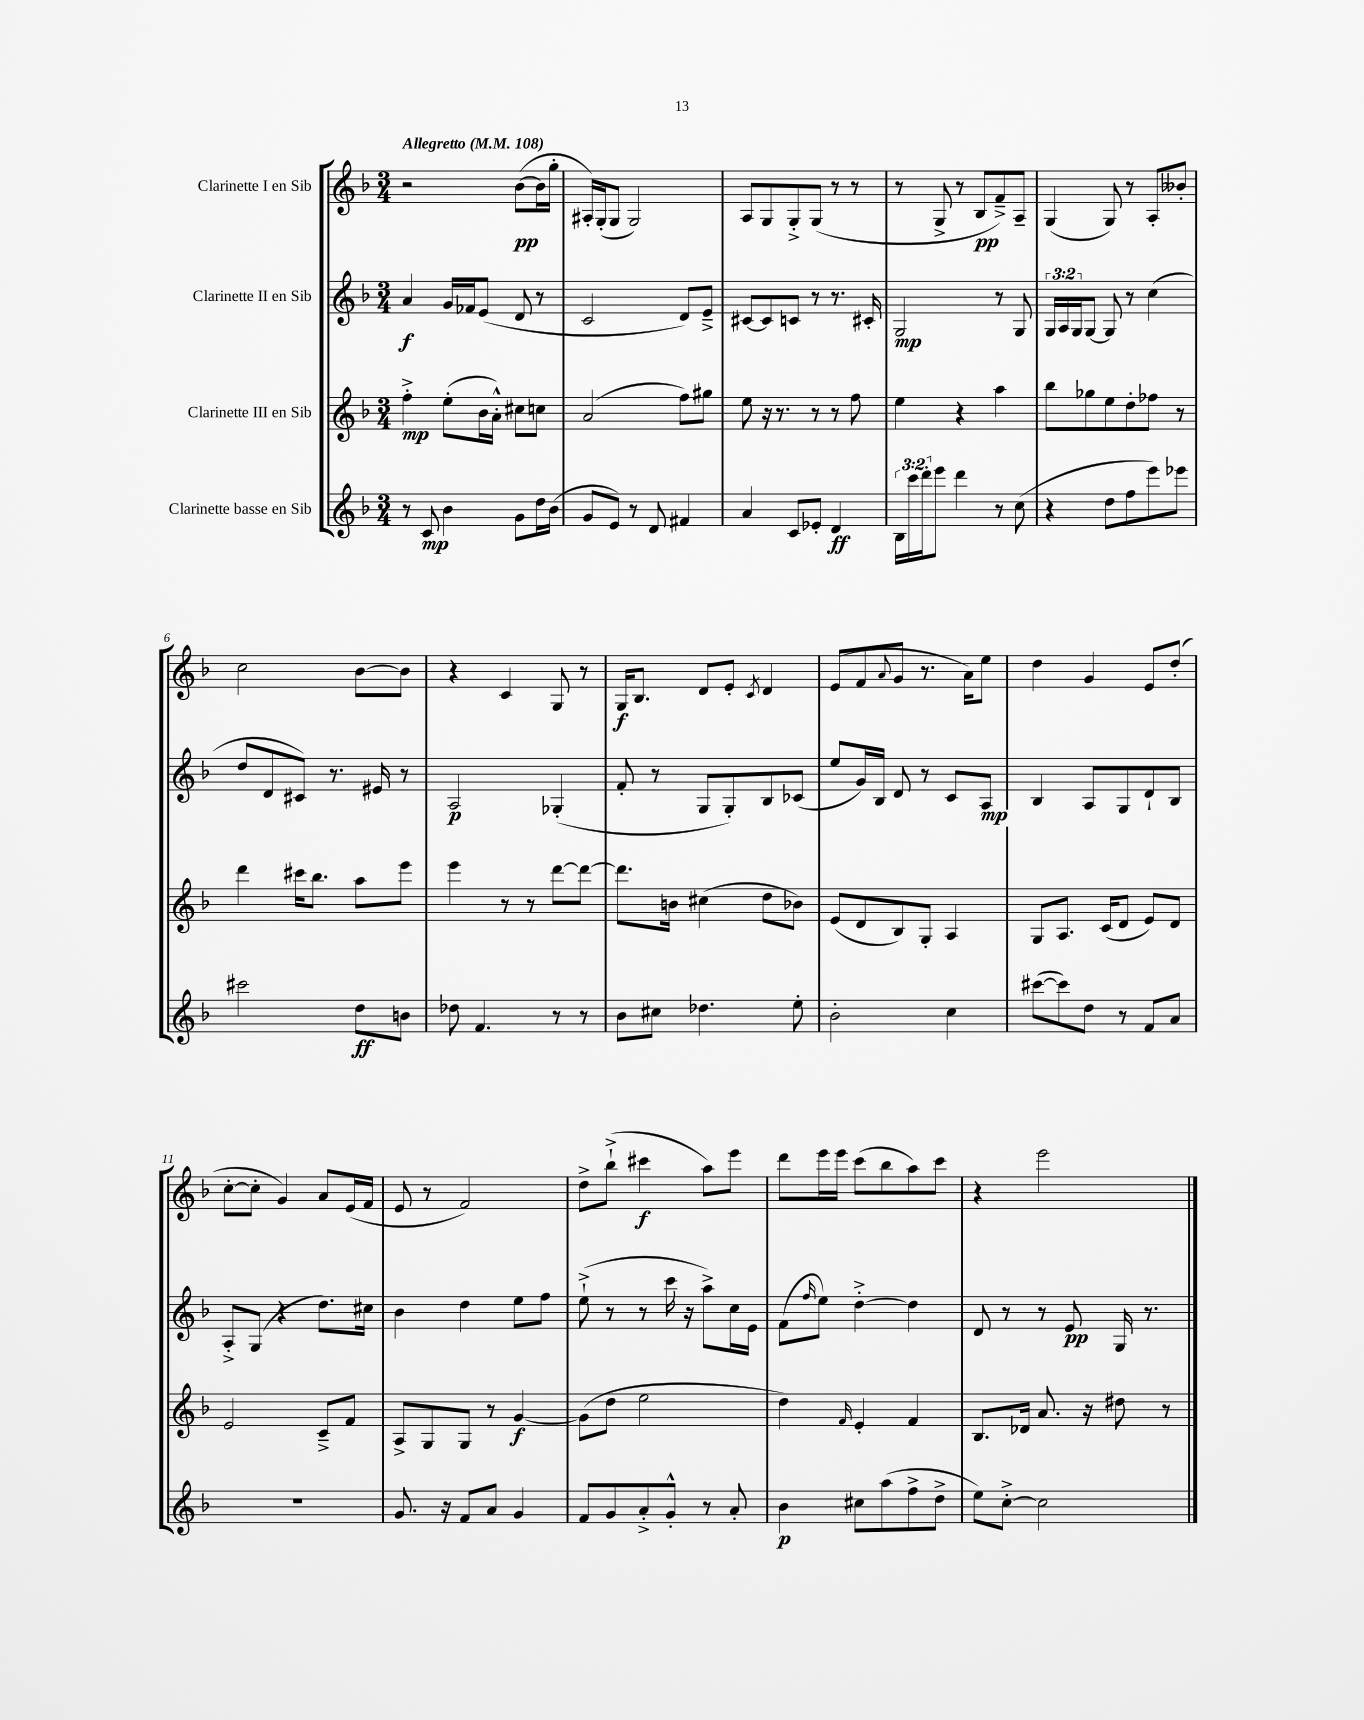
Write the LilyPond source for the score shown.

<<
\new StaffGroup <<
\new Staff = "s0" \with { instrumentName = "Clarinette I en Sib" } {
    \clef treble \key f \major \numericTimeSignature \time 3/4 \tempo "Allegretto" 4 = 108
    r2 bes'8~\pp( bes'16 g''16-. |
    ais16-.) g16-.( g8 g2) |
    a8 g8 g8-.-> g8( r8 r8 |
    r8 g8-> r8 bes8\pp f'8--->) a8-- |
    g4( g8) r8 a8-. beses'8-. |
    c''2 bes'8~ bes'8 |
    r4 c'4 g8 r8 |
    g16\f bes8. d'8 e'8-. \acciaccatura { c'8 } d'4 |
    e'8( f'8 \appoggiatura { a'8 } g'8 r8. a'16) e''8 |
    d''4 g'4 e'8 d''8-.( |
    c''8~-. c''8-. g'4) a'8 e'16( f'16 |
    e'8 r8 f'2) |
    d''8-> bes''8-!->( cis'''4\f a''8) e'''8 |
    d'''8 e'''16 e'''16 c'''8( bes''8 a''8) c'''8 |
    r4 e'''2 \bar "|." |
}
\new Staff = "s1" \with { instrumentName = "Clarinette II en Sib" } {
    \clef treble \key f \major \numericTimeSignature \time 3/4 \override Staff.TupletNumber.text = #tuplet-number::calc-fraction-text
    a'4\f g'16 fes'16 e'8( d'8 r8 |
    c'2 d'8) e'8---> |
    cis'8~ cis'8 c'8 r8 r8. cis'16-. |
    g2\mp r8 g8 |
    \tuplet 3/2 { g16 a16 g16 } g8~ g8 r8 c''4( |
    d''8 d'8 cis'8) r8. eis'16 r8 |
    a2\p ges4-.( |
    f'8-. r8 g8 g8-.) bes8 ces'8( |
    e''8 g'16) bes16 d'8 r8 c'8 a8\mp |
    bes4 a8 g8 d'8-! bes8 |
    a8-.-> g8( r4 d''8.) cis''16 |
    bes'4 d''4 e''8 f''8 |
    e''8-!->( r8 r8 c'''16 r16 a''8->) c''16 e'16 |
    f'8( \grace { f''16 } e''8) d''4~-.-> d''4 |
    d'8 r8 r8 e'8\pp g16 r8. \bar "|." |
}
\new Staff = "s2" \with { instrumentName = "Clarinette III en Sib" } {
    \clef treble \key f \major \numericTimeSignature \time 3/4
    f''4-.->\mp e''8-.( bes'16 a'16-.-^) cis''8 c''8 |
    a'2( f''8) gis''8 |
    e''8 r16 r8. r8 r8 f''8 |
    e''4 r4 a''4 |
    bes''8 ges''8 e''8 d''8-. fes''8 r8 |
    d'''4 cis'''16 bes''8. a''8 e'''8 |
    e'''4 r8 r8 d'''8~ d'''8~ |
    d'''8. b'16 cis''4( d''8 bes'8) |
    e'8( d'8 bes8) g8-. a4 |
    g8 a8. c'16( d'8 e'8) d'8 |
    e'2 c'8---> f'8 |
    a8-> g8 g8 r8 g'4~\f |
    g'8( d''8 e''2 |
    d''4) \grace { f'16 } e'4-. f'4 |
    bes8. des'16 a'8. r16 dis''8 r8 \bar "|." |
}
\new Staff = "s3" \with { instrumentName = "Clarinette basse en Sib" } {
    \clef treble \key f \major \numericTimeSignature \time 3/4 \override Staff.TupletNumber.text = #tuplet-number::calc-fraction-text
    r8 c'8\mp bes'4 g'8 d''16 bes'16( |
    g'8 e'8) r8 d'8 fis'4 |
    a'4 c'8 ees'8-. d'4\ff |
    \tuplet 3/2 { bes16 c'''16 d'''16-. } e'''8 d'''4 r8 c''8( |
    r4 d''8 f''8 e'''8) ees'''8 |
    cis'''2 d''8\ff b'8 |
    des''8 f'4. r8 r8 |
    bes'8 cis''8 des''4. e''8-. |
    bes'2-. c''4 |
    cis'''8~( cis'''8) d''8 r8 f'8 a'8 |
    R2. |
    g'8. r16 f'8 a'8 g'4 |
    f'8 g'8 a'8-.-> g'8-.-^ r8 a'8-. |
    bes'4\p cis''8 a''8( f''8-> d''8-> |
    e''8) c''8~-.-> c''2 \bar "|." |
}
>>
>>
